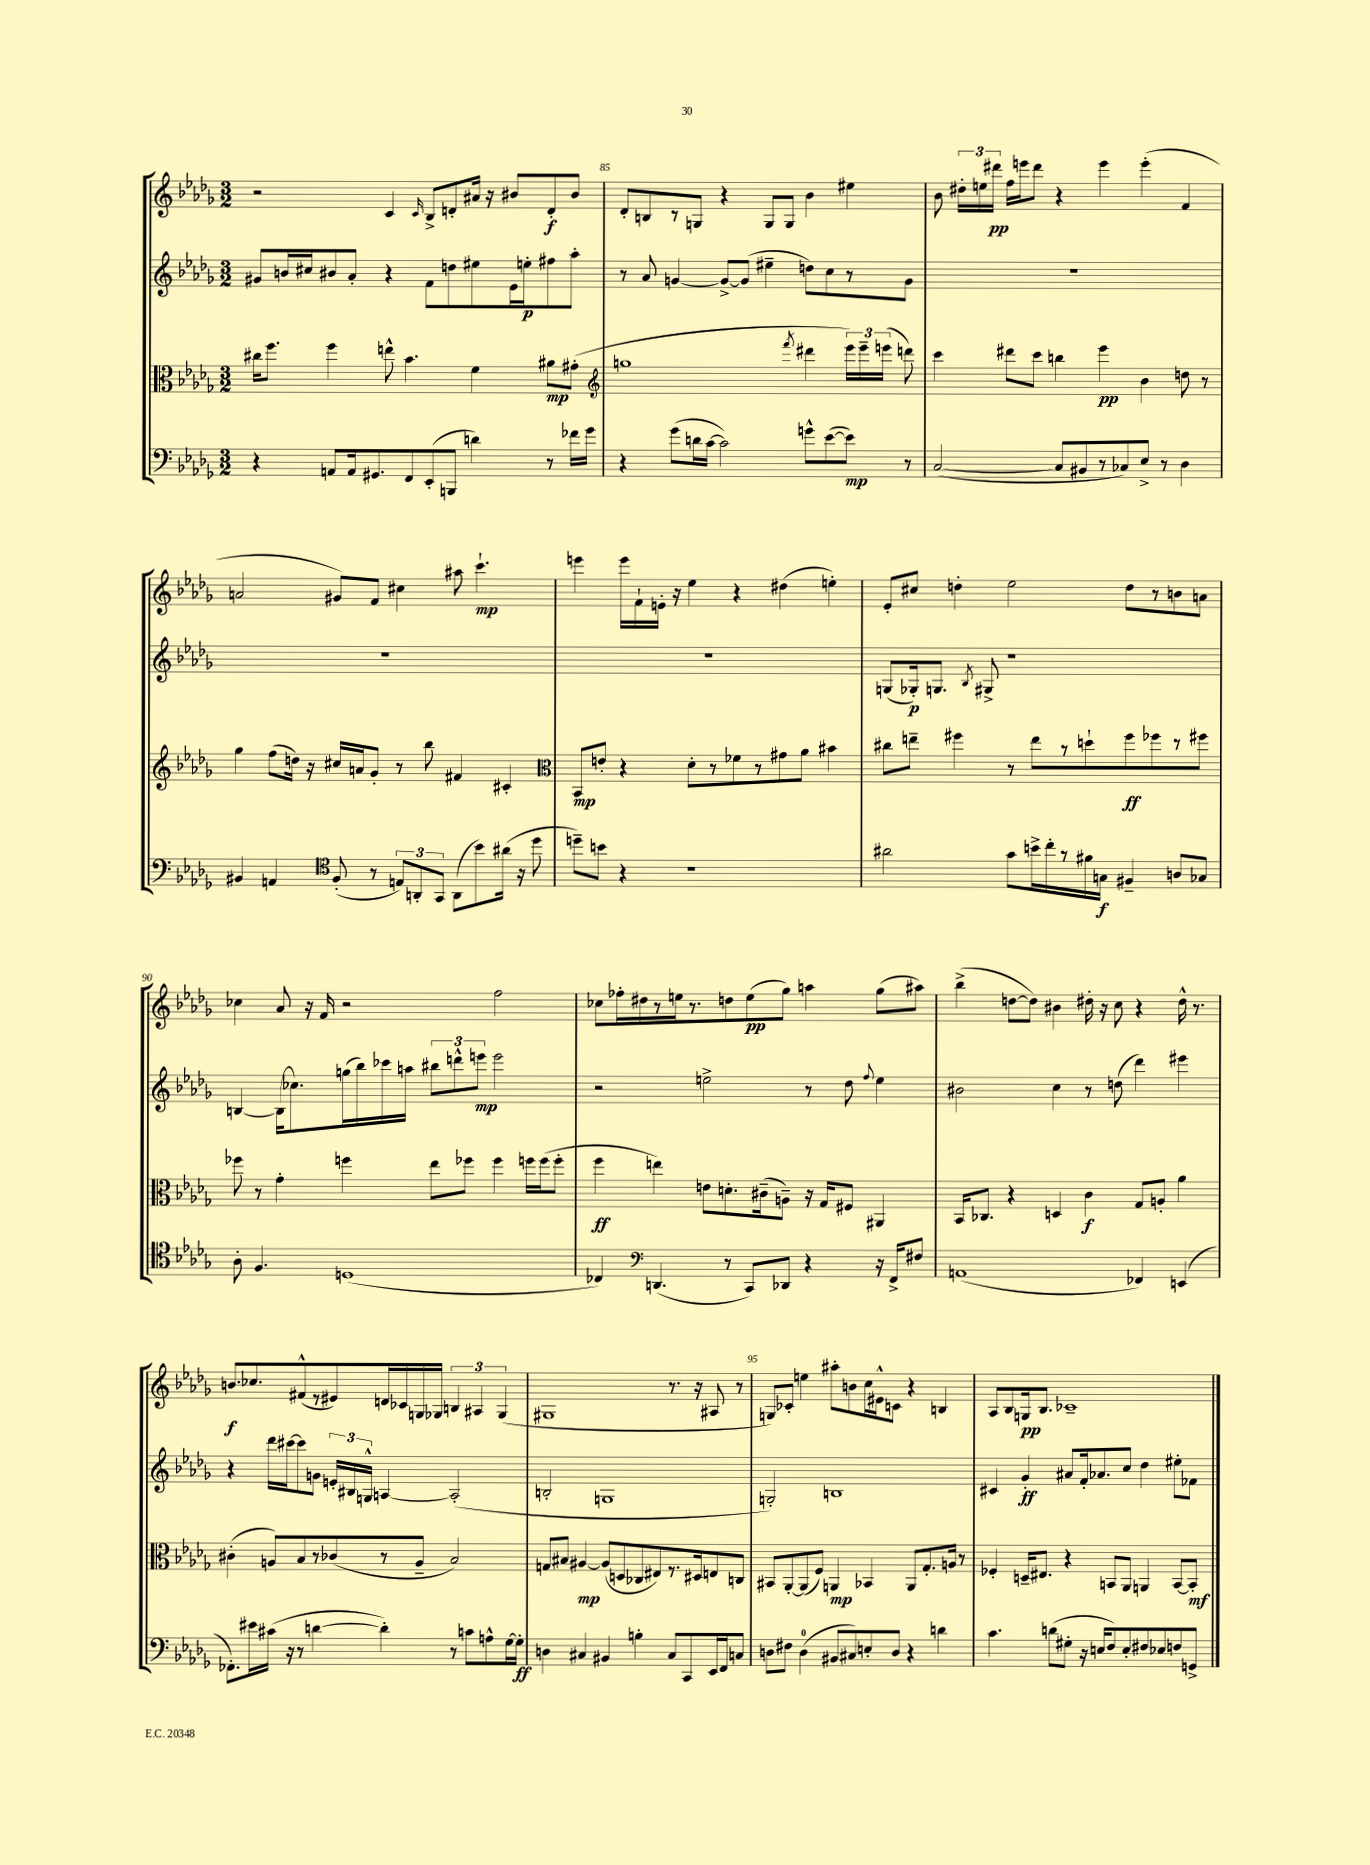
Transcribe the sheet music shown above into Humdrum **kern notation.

**kern	**kern	**kern	**kern
*staff4	*staff3	*staff2	*staff1
*clefF4	*clefC3	*clefG2	*clefG2
*k[b-e-a-d-g-]	*k[b-e-a-d-g-]	*k[b-e-a-d-g-]	*k[b-e-a-d-g-]
*M3/2	*M3/2	*M3/2	*M3/2
4r	16cc#	8g#	2r
.	8.ff	.	.
.	.	16b	.
.	.	16cc#	.
8AA	4ff	8b#	.
16AA	.	8a-'	.
8.GG#	.	.	.
.	8ee^^	4r	4c
8FF	4.b-	.	.
.	.	.	16qqc
(8EE-'	.	8f	8B-^
8BBB	.	8dd	8d'
4d)	4f	8ee#	16a#
.	.	.	16r
.	.	16e-	8b#
.	.	16ee'	.
8r	8a#	8ff#	8d'
16f-	(8g#'	8aa-'	8b#
16g-	.	.	.
=	=	=	=
*	*clefG2	*	*
4r	1gg	8r	8d-'
.	.	8a-	8B
(8g-	.	[4g	8r
16d	.	.	8G
[16c	.	.	.
2c])	.	8g^_	4r
.	.	(8g]	.
.	.	4ee#~	8G
.	.	.	8G
.	8qfff	.	.
8g^^	4ddd#	8dd)	4b-
([8e-	.	8cc	.
8e-])	24eee-)	8r	4ee#
.	24eee-~	.	.
.	(24eee	.	.
8r	8ddd)	8g	.
=	=	=	=
([2C	4ccc	1.r	8b-
.	.	.	24dd#'
.	.	.	24ee
.	.	.	24ddd#
.	8ddd#	.	16ff
.	.	.	16eee
.	8ccc	.	8ddd#
8C]	4bb	.	4r
8BB#	.	.	.
8r	4eee-	.	4eee
8C-)	.	.	.
8E-^	4b-	.	(4eee'
8r	.	.	.
4D-	8dd	.	4f
.	8r	.	.
=	=	=	=
4BB#	4gg-	1.r	2a
4AA	(8ff	.	.
.	16dd)	.	.
.	16r	.	.
*clefC4	*	*	*
(8F'	16cc#	.	8g#)
.	16a	.	.
8r	8g-'	.	8f
12E)	8r	.	4cc#
12AA'	.	.	.
.	8bb-	.	.
12GG-	.	.	.
(8AA	4f#	.	8aa#
8b-)	.	.	4.ccc`
(16a#	4c#'	.	.
16r	.	.	.
8dd-	.	.	.
=	=	=	=
*	*clefC3	*	*
8dd~)	8BB-	1.r	4eee
8b	8e'	.	.
4r	4r	.	16eee
.	.	.	16f`
.	.	.	16e'
.	.	.	16r
1r	8d-'	.	4ee-
.	8r	.	.
.	8f-	.	4r
.	8r	.	.
.	8g#	.	(4dd#
.	8a-	.	.
.	4b#	.	4ee')
=	=	=	=
2a#	8cc#	(8G	8e-'
.	8ee~	16G-')	8cc#
.	.	8.G	.
.	4ff#	.	4dd'
.	.	8qB-	.
.	.	8G#^	.
8g-	8r	1r	2ee-
16b^	8ee	.	.
16cc'	.	.	.
8r	8r	.	.
16f#	8dd`	.	.
16G	.	.	.
4F#~	8ff#	.	8dd
.	8ff-	.	8r
8A	8r	.	8b
8G-	8ff#	.	8a
=	=	=	=
8A-'	8ff-	[4B	4cc-
4.F	8r	.	.
.	4g-'	(16B]	8a-
.	.	8.cc-)	.
.	.	.	16r
.	.	.	16f
(1D	4ff	(16gg	2r
.	.	16bb-)	.
.	.	16ccc-	.
.	.	16aa	.
.	8ee-	12bb#	.
.	.	12ddd^^	.
.	8ff-	.	.
.	.	12eee	.
.	4ff-	2eee	2ff
.	16ff	.	.
.	(16ff	.	.
.	8ff'	.	.
=	=	=	=
4C-)	4ff	2r	8cc-
.	.	.	16ff-'
.	.	.	16dd#
*clefF4	*	*	*
(4.DD	4ee)	.	8r
.	.	.	16ee
.	.	.	8.r
.	8e	2ee^	.
8r	8.d'	.	8dd
8CC)	.	.	(8ee
.	(16c#~	.	.
8DD-	8A~)	.	8gg-)
4r	16r	8r	4aa
.	16G-	.	.
.	8F#	8dd-	.
.	.	8qqff	.
16r	4AA#	4ee	(8gg-
16FF^	.	.	.
8F#	.	.	8aa#)
=	=	=	=
(1AA	16BB-	2b#	(4bb-^
.	8.C-	.	.
.	4r	.	[8dd
.	.	.	8dd])
.	4D	4cc	4b#
.	4c	8r	16dd#'
.	.	.	16r
.	.	(8dd	8cc
4FF-)	8G-	4ddd-)	4r
.	8A'	.	.
(4EE	4a-	4eee#	16dd#^^
.	.	.	8.r
=	=	=	=
8.FF-')	(4c#'	4r	8.b
16e#	.	.	8.cc-
(16c#	8A)	16ddd-	.
16r	.	[16ccc#	.
8r	8B-	8ccc#]	(8f#^^
[4d	8r	8g	8r
.	(8c-	24e'	8e#)
.	.	24B#	.
.	.	24G^^	.
4d'])	8r	[4A	16d
.	.	.	16c-
.	8A~	.	16G
.	.	.	16G-
8r	2B-)	(2A']	6B
8c	.	.	.
.	.	.	6A#
8A^^	.	.	.
.	.	.	(6G-
[16G-	.	.	.
16G-']	.	.	.
=	=	=	=
4D	8G	2B'	1G#
.	8B#	.	.
4C#	[4A#	.	.
4BB#	(8A#]	1G	.
.	8D	.	.
4B'	8C-	.	.
.	8E#)	.	.
8C#	8.r	.	8.r
8CC	.	.	.
.	16D#	.	16r
16EE-	8E	.	8A#
16FF	.	.	.
8C	8C	.	8r
=	=	=	=
8D	8BB#	2G')	8G)
8F#	[8AA-'	.	8c-'
(4D	(8AA-]	.	4ee
.	8F)	.	.
8BB#	4AA	1B	8aa#'
8C#)	.	.	8b
8E'	4BB-	.	16cc
.	.	.	16e#^^
8D	.	.	8c
4r	8AA	.	4r
.	8.G-'	.	.
4d	.	.	4B
.	16A	.	.
.	8r	.	.
=	=	=	=
4.c	4F-'	4c#	8A-
.	.	.	8B-
.	16D~	4g-'	16G
.	8.E#	.	8.B-
(8d	.	.	.
8G#'	4r	8a#	1c-~
16r	.	16f'	.
16E	.	8.a-	.
8F)	8BB	.	.
8E'	8AA-	8cc	.
8F#	4AA	4dd-	.
8E-	.	.	.
8F	[8BB	8ee#'	.
8GG^	8BB']	8f-	.
==	==	==	==
*-	*-	*-	*-
